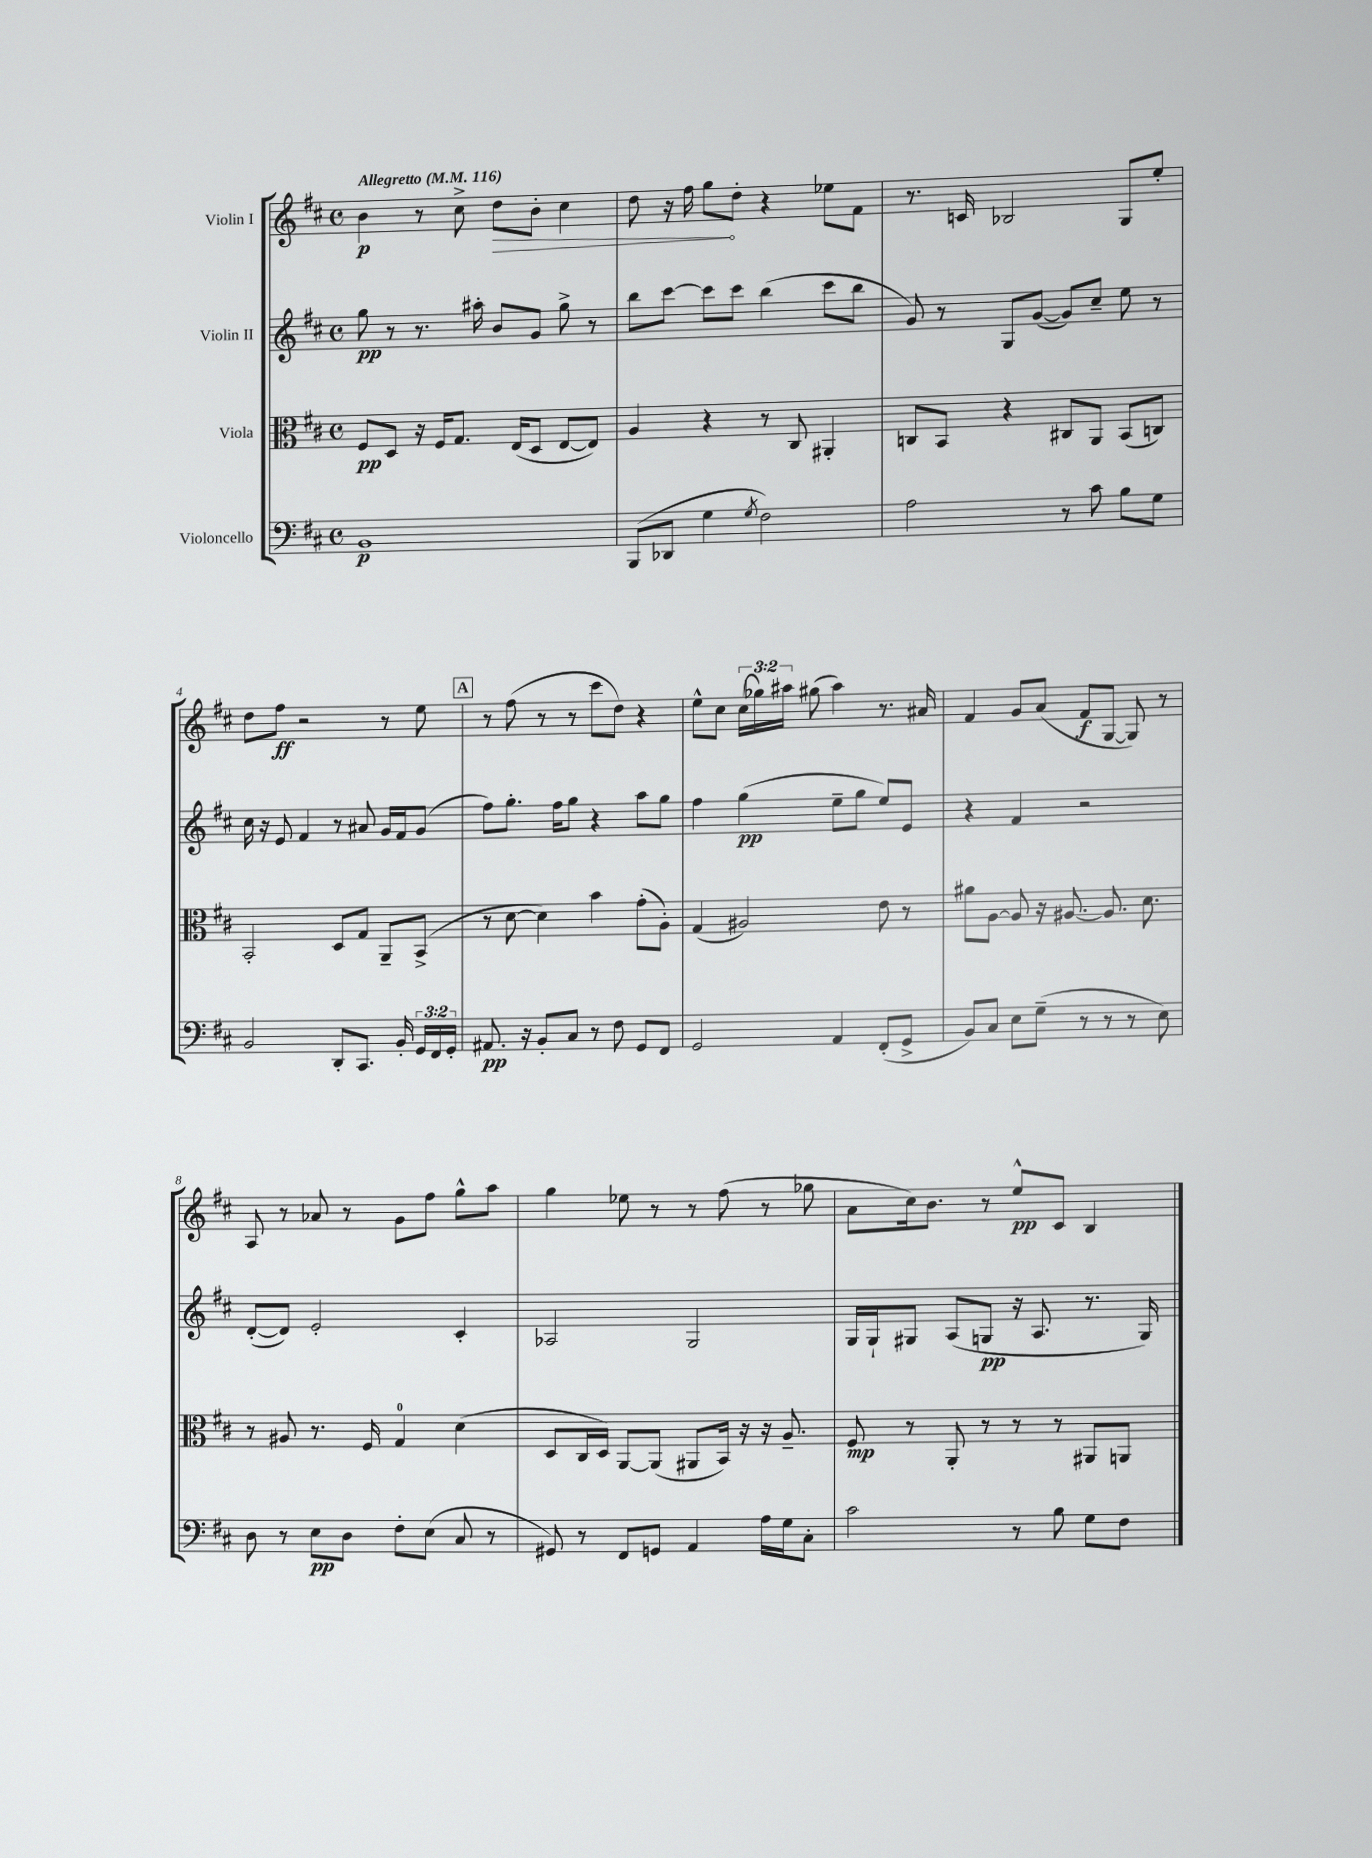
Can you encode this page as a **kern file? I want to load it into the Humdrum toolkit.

**kern	**kern	**kern	**kern
*staff4	*staff3	*staff2	*staff1
*clefF4	*clefC3	*clefG2	*clefG2
*k[f#c#]	*k[f#c#]	*k[f#c#]	*k[f#c#]
*M4/4	*M4/4	*M4/4	*M4/4
*met(c)	*met(c)	*met(c)	*met(c)
*MM116	*MM116	*MM116	*MM116
1BB	8F#/L	8gg\	4b\
.	8D/J	8r	.
.	16r	8.r	8r
.	16F#/LK	.	.
.	8.G/J	.	8cc#^\
.	.	16aa#'\	.
.	.	8b/L	8dd\L
.	(16E/LK	.	.
.	8D/J	8g/J	8b'\J
.	[8E/L	8gg^\	4cc#\
.	8E/]J)	8r	.
=	=	=	=
(8BBB/L	4A/	8bb\L	8dd\
8DD-/J	.	[8ccc#\J	16r
.	.	.	16ff#\
4G\	4r	8ccc#\]L	8gg\L
.	.	8ccc#\J	8dd'\J
8qG/	.	.	.
2F#\)	8r	(4bb\	4r
.	8C#/	.	.
.	4AA#'/	8ccc#\L	8ee-\L
.	.	8bb\J	8f#\J
=	=	=	=
2A\	8C/L	8g/)	8.r
.	8BB/J	8r	.
.	.	.	16c/
.	4r	8G/L	2B-/
.	.	([8g/J	.
8r	8C#/L	8g/]L)	.
8c#\	8AA/J	8cc#~/J	.
8B\L	(8BB/L	8ee\	8G/L
8G\J	8C/J)	8r	8ee'/J
=	=	=	=
2BB/	2BB'/	16cc#\	8dd\L
.	.	16r	.
.	.	8e/	8ff#\J
.	.	4f#/	2r
8DD'/L	8D/L	8r	.
8.CC#/J	8G/J	8a#/	.
.	8AA~/L	16g/LL	8r
16BB'/	.	16f#/J	.
24GG/LL	(8BB^/J	(8g/J	8ee\
24FF#/	.	.	.
24GG'/JJ	.	.	.
=	=	=	=
8.AA#/	8r	8ff#\L)	8r
.	[8d\	8.gg'\J	(8ff#\
16r	.	.	.
8BB'/L	4d\])	.	8r
.	.	16ff#\LK	.
8C#/J	.	8gg\J	8r
8r	4b\	4r	8ccc#\L
8F#\	.	.	8dd\J)
8GG/L	(8g'\L	8aa\L	4r
8FF#/J	8A'\J)	8gg\J	.
=	=	=	=
2GG/	(4G/	4ff#\	8ee^^\L
.	.	.	8cc#\J
.	2A#/)	(4gg\	(24cc#\LL
.	.	.	24gg-\)
.	.	.	24aa#\JJ
.	.	.	(8gg#\
4AA/	.	8ee~\L	4aa#\)
.	.	8gg\J	.
(8FF#'/L	8e\	8ee/L)	8.r
8GG^/J	8r	8e/J	.
.	.	.	16a#/
=	=	=	=
8BB/L)	8a#\L	4r	4f#/
8C#/J	[8A\J	.	.
8E\L	8A/]	4f#/	8g/L
(8G~\J	16r	.	(8a/J
.	[8.A#/	.	.
8r	.	2r	8f#/L
8r	8.A#/]	.	[8G/J
8r	.	.	8G/])
.	8.d\	.	.
8E\)	.	.	8r
=	=	=	=
8D\	8r	([8d'/L	8A/
8r	8A#/	8d/]J)	8r
8E\L	8.r	2e'/	8a-/
8D\J	.	.	8r
.	16F#/	.	.
8F#'\L	4G/	.	8g\L
(8E\J	.	.	8ff#\J
8C#/	(4d\	4c#'/	8gg^^\L
8r	.	.	8aa\J
=	=	=	=
8GG#/)	8D/L	2A-/	4gg\
8r	16C#/L	.	.
.	16D/JJ)	.	.
8FF#/L	[8AA/L	.	8ee-\
8GG/J	(8AA/]J	.	8r
4AA/	8AA#/L	2G/	8r
.	16BB/Jk)	.	(8ff#\
.	16r	.	.
16A\LL	16r	.	8r
16G\J	8.A~/	.	.
8C#'\J	.	.	8gg-\
=	=	=	=
2c#\	8F#/	16G/LL	8a\L
.	.	16G`/J	.
.	8r	8G#/J	16cc#\k)
.	.	.	8.b\J
.	8AA'/	(8A/L	.
.	8r	8G/J	8r
8r	8r	16r	8ee^^/L
.	.	8.A/	.
8B\	8r	.	8c#/J
8G\L	8AA#/L	8.r	4B/
8F#\J	8AA/J	.	.
.	.	16G/)	.
==	==	==	==
*-	*-	*-	*-
